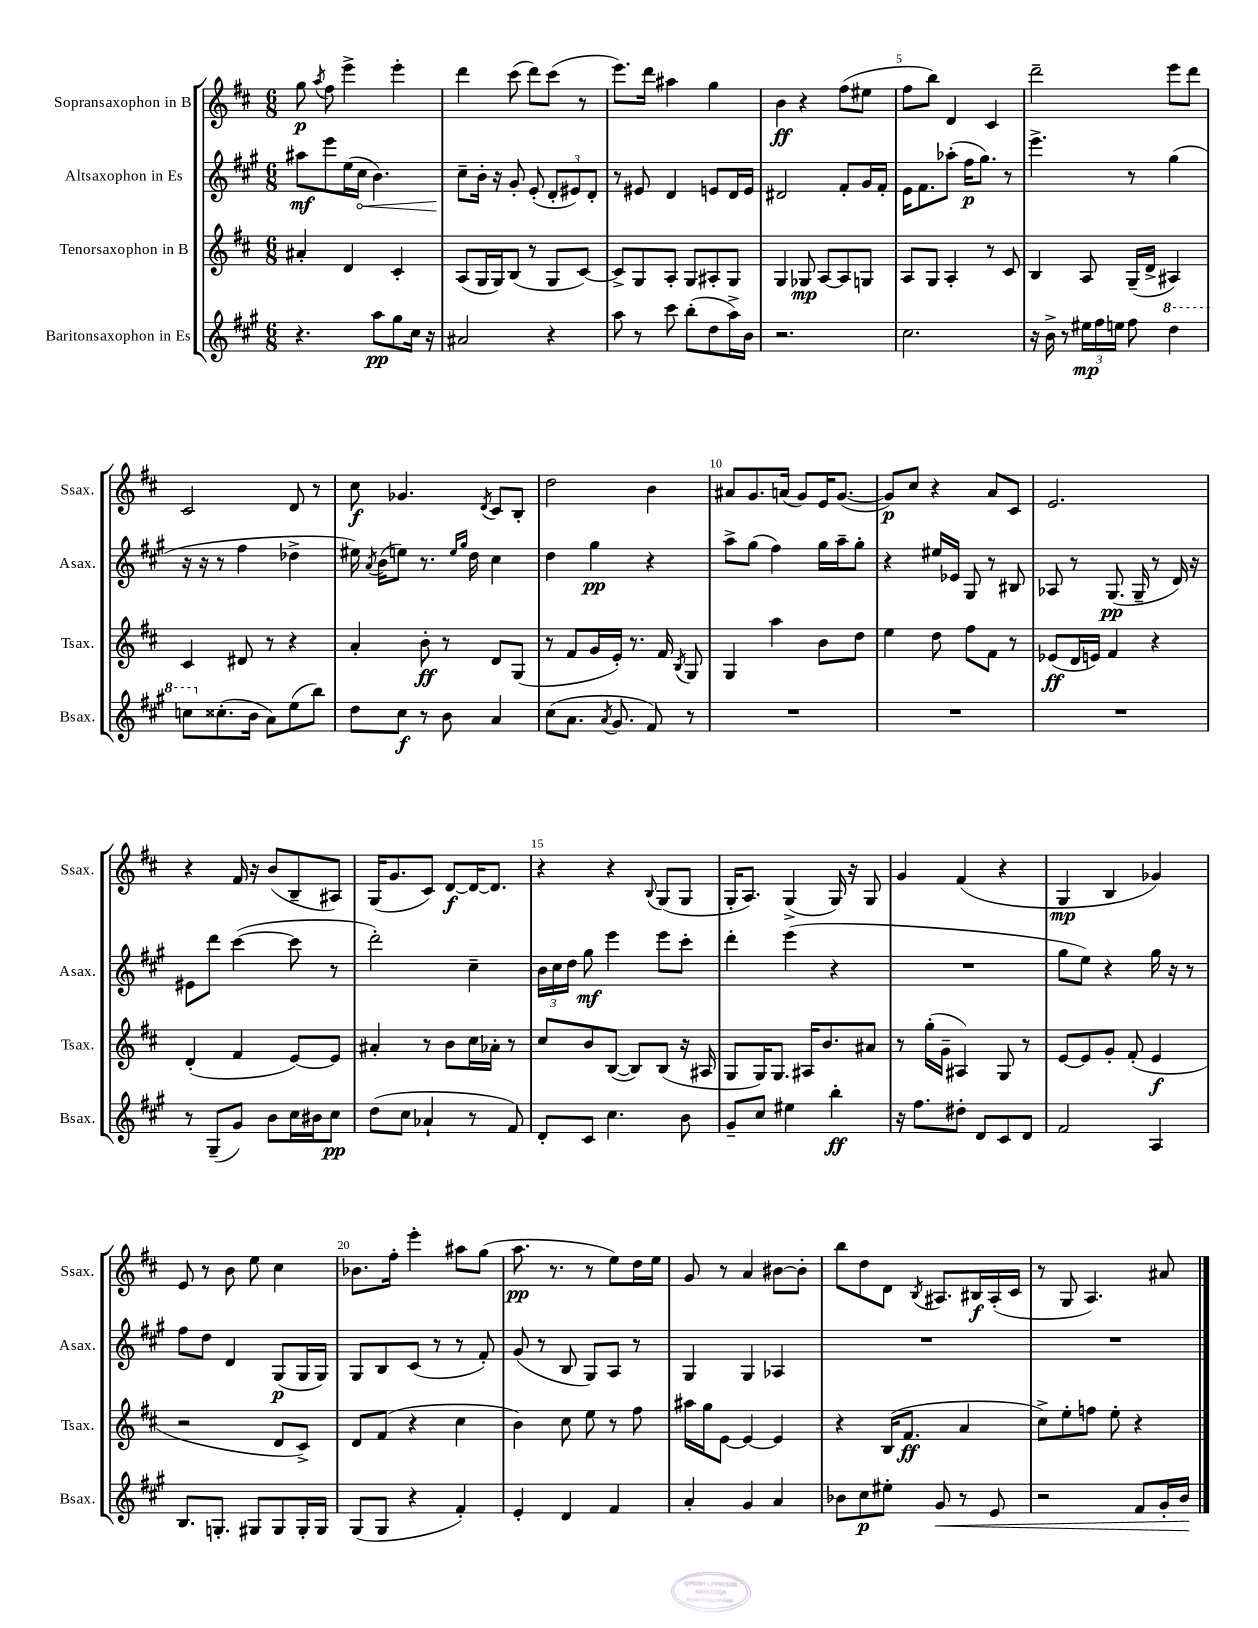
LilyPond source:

<<
\new StaffGroup <<
\new Staff = "s0" \with { instrumentName = "Sopransaxophon in B" shortInstrumentName = "Ssax." } {
    \clef treble \key d \major \numericTimeSignature \time 6/8
    \autoBeamOff g''8\p \acciaccatura { a''8 } fis''8 e'''4-> e'''4-. |
    d'''4 cis'''8( d'''8[) cis'''8]( r8 |
    e'''8.[) d'''16] ais''4 g''4 |
    b'4\ff r4 fis''8[( eis''8] |
    fis''8[ b''8]) d'4 cis'4 |
    d'''2-- e'''8[ d'''8] |
    cis'2 d'8 r8 |
    cis''8\f ges'4. \acciaccatura { d'8 } cis'8[ b8]-. |
    d''2 b'4 |
    ais'8[ g'8. a'16]( g'8[) e'16 g'8.]~( |
    g'8[\p) cis''8] r4 a'8[ cis'8] |
    e'2. |
    r4 fis'16 r16 b'8[( b8-- ais8]) |
    g16[( g'8. cis'8]) d'8[~\f d'16~ d'8.] |
    r4 r4 \appoggiatura { b8 } g8[( g8] |
    g16[-. a8.]) g4->( g16) r16 g8 |
    g'4 fis'4( r4 |
    g4\mp b4 ges'4) |
    e'8 r8 b'8 e''8 cis''4 |
    bes'8.[ fis''16]-. e'''4-. ais''8[ g''8]( |
    a''8.\pp r8. r8 e''8[) d''16 e''16] |
    g'8 r8 a'4 bis'8[~ bis'8]-. |
    b''8[ d''8 d'8] \acciaccatura { b8 } ais8.[ bis16\f ais16-.( cis'16] |
    r8 g8 a4.) ais'8 \bar "|." |
}
\new Staff = "s1" \with { instrumentName = "Altsaxophon in Es" shortInstrumentName = "Asax." } {
    \clef treble \key a \major \numericTimeSignature \time 6/8
    \autoBeamOff ais''8[\mf e'''8 e''16( \once \override Hairpin.circled-tip = ##t cis''16]\< b'4.) |
    cis''8[--\! b'16]-. r16 gis'8-. e'8-.( \tuplet 3/2 { d'8[-. eis'8) d'8]-. } |
    r8 eis'8 d'4 e'8[ d'16 e'16] |
    dis'2 fis'8[-. gis'16 fis'16]-. |
    e'16[ fis'8. aes''8]-.( fis''16[\p gis''8.]) r8 |
    e'''4.-> r8 gis''4( |
    r16 r16 r8 fis''4 des''4-> |
    eis''16) \acciaccatura { a'8 } b'16[( e''8]) r8. \grace { e''16[ gis''16] } d''16 cis''4 |
    d''4 gis''4\pp r4 |
    a''8[-> gis''8]( fis''4) gis''16[ a''16-- gis''8]-. |
    r4 eis''16[ ees'16] gis8 r8 bis8 |
    aes8 r8 gis8.\pp( gis16-- r8 d'16) r16 |
    eis'8[ d'''8] cis'''4~( cis'''8 r8 |
    d'''2-.) cis''4-- |
    \tuplet 3/2 { b'16[ cis''16 d''16] } gis''8\mf e'''4 e'''8[ cis'''8]-. |
    d'''4-. e'''4( r4 |
    R2. |
    gis''8[ e''8]) r4 gis''16 r16 r8 |
    fis''8[ d''8] d'4 gis8[\p( gis16 gis16]) |
    gis8[ b8 cis'8]( r8 r8 fis'8-.) |
    gis'8( r8 b8 gis8[) a8] r8 |
    gis4 gis4 aes4 |
    R2. |
    R2. \bar "|." |
}
\new Staff = "s2" \with { instrumentName = "Tenorsaxophon in B" shortInstrumentName = "Tsax." } {
    \clef treble \key d \major \numericTimeSignature \time 6/8
    \autoBeamOff ais'4-. d'4 cis'4-. |
    a8[( g16 g16) b8]( r8 g8[ cis'8]~) |
    cis'8[-> g8 a8]-. g8[ ais8-. g8] |
    g4 ges8\mp a8[~ a8 g8] |
    a8[ g8] a4-. r8 cis'8 |
    b4 a8 g16[--( d'16]-> ais4) |
    cis'4 dis'8 r8 r4 |
    a'4-. b'8-.\ff r8 d'8[ g8]( |
    r8 fis'8[ g'16 e'16]-.) r8. fis'16 \acciaccatura { b8 } g8 |
    g4 a''4 b'8[ d''8] |
    e''4 d''8 fis''8[ fis'8] r8 |
    ees'8[\ff( d'16 e'16]) fis'4 r4 |
    d'4-.( fis'4 e'8[~) e'8] |
    ais'4-. r8 b'8[ cis''16 aes'16]-. r8 |
    cis''8[ b'8 b8]~( b8[) b8]( r16 ais16 |
    g8[ g16) g8.] ais16[ b'8. ais'8] |
    r8 g''16[-.( g'16]-- ais4) g8 r8 |
    e'8[~ e'8 g'8]-. fis'8-.( e'4\f |
    r2 d'8[ cis'8]->) |
    d'8[ fis'8]( r4 cis''4 |
    b'4) cis''8 e''8 r8 fis''8 |
    ais''16[ g''16 e'8]~ e'4~ e'4 |
    r4 b16[( fis'8.]\ff a'4 |
    cis''8[->) e''8-. f''8] e''8-. r4 \bar "|." |
}
\new Staff = "s3" \with { instrumentName = "Baritonsaxophon in Es" shortInstrumentName = "Bsax." } {
    \clef treble \key a \major \numericTimeSignature \time 6/8
    \autoBeamOff r4. a''8[\pp gis''8 cis''16] r16 |
    ais'2 r4 |
    a''8 r8 cis'''8 b''8[-.( d''8 a''16->) b'16] |
    r2. |
    cis''2. |
    r16 b'16-> r8 \tuplet 3/2 { eis''16[\mp fis''16 e''16] } fis''8 \ottava #1 d'''4 |
    c'''8[ \ottava #0 cisis''8.-.( b'16] a'8[) e''8( b''8]) |
    d''8[ cis''8]\f r8 b'8 a'4 |
    cis''8[( a'8.] \acciaccatura { a'8 } gis'8. fis'8) r8 |
    R2. |
    R2. |
    R2. |
    r8 gis8[--( gis'8]) b'8[ cis''16 bis'16 cis''8]\pp |
    d''8[( cis''8] aes'4-! r8 fis'8) |
    d'8[-. cis'8] cis''4. b'8 |
    gis'8[-- cis''8] eis''4 b''4-.\ff |
    r16 fis''8.[ dis''8]-. d'8[ cis'8 d'8] |
    fis'2 a4 |
    b8.[ g8.]-. gis8[ gis8 gis16-. gis16] |
    gis8[( gis8] r4 fis'4-.) |
    e'4-. d'4 fis'4 |
    a'4-. gis'4 a'4 |
    bes'8[ cis''8\p eis''8]-. gis'8\< r8 e'8 |
    r2 fis'8[ gis'16-. b'16]\! \bar "|." |
}
>>
>>
\layout { \context { \Score \override BarNumber.break-visibility = ##(#f #t #t) barNumberVisibility = #(every-nth-bar-number-visible 5) } }
